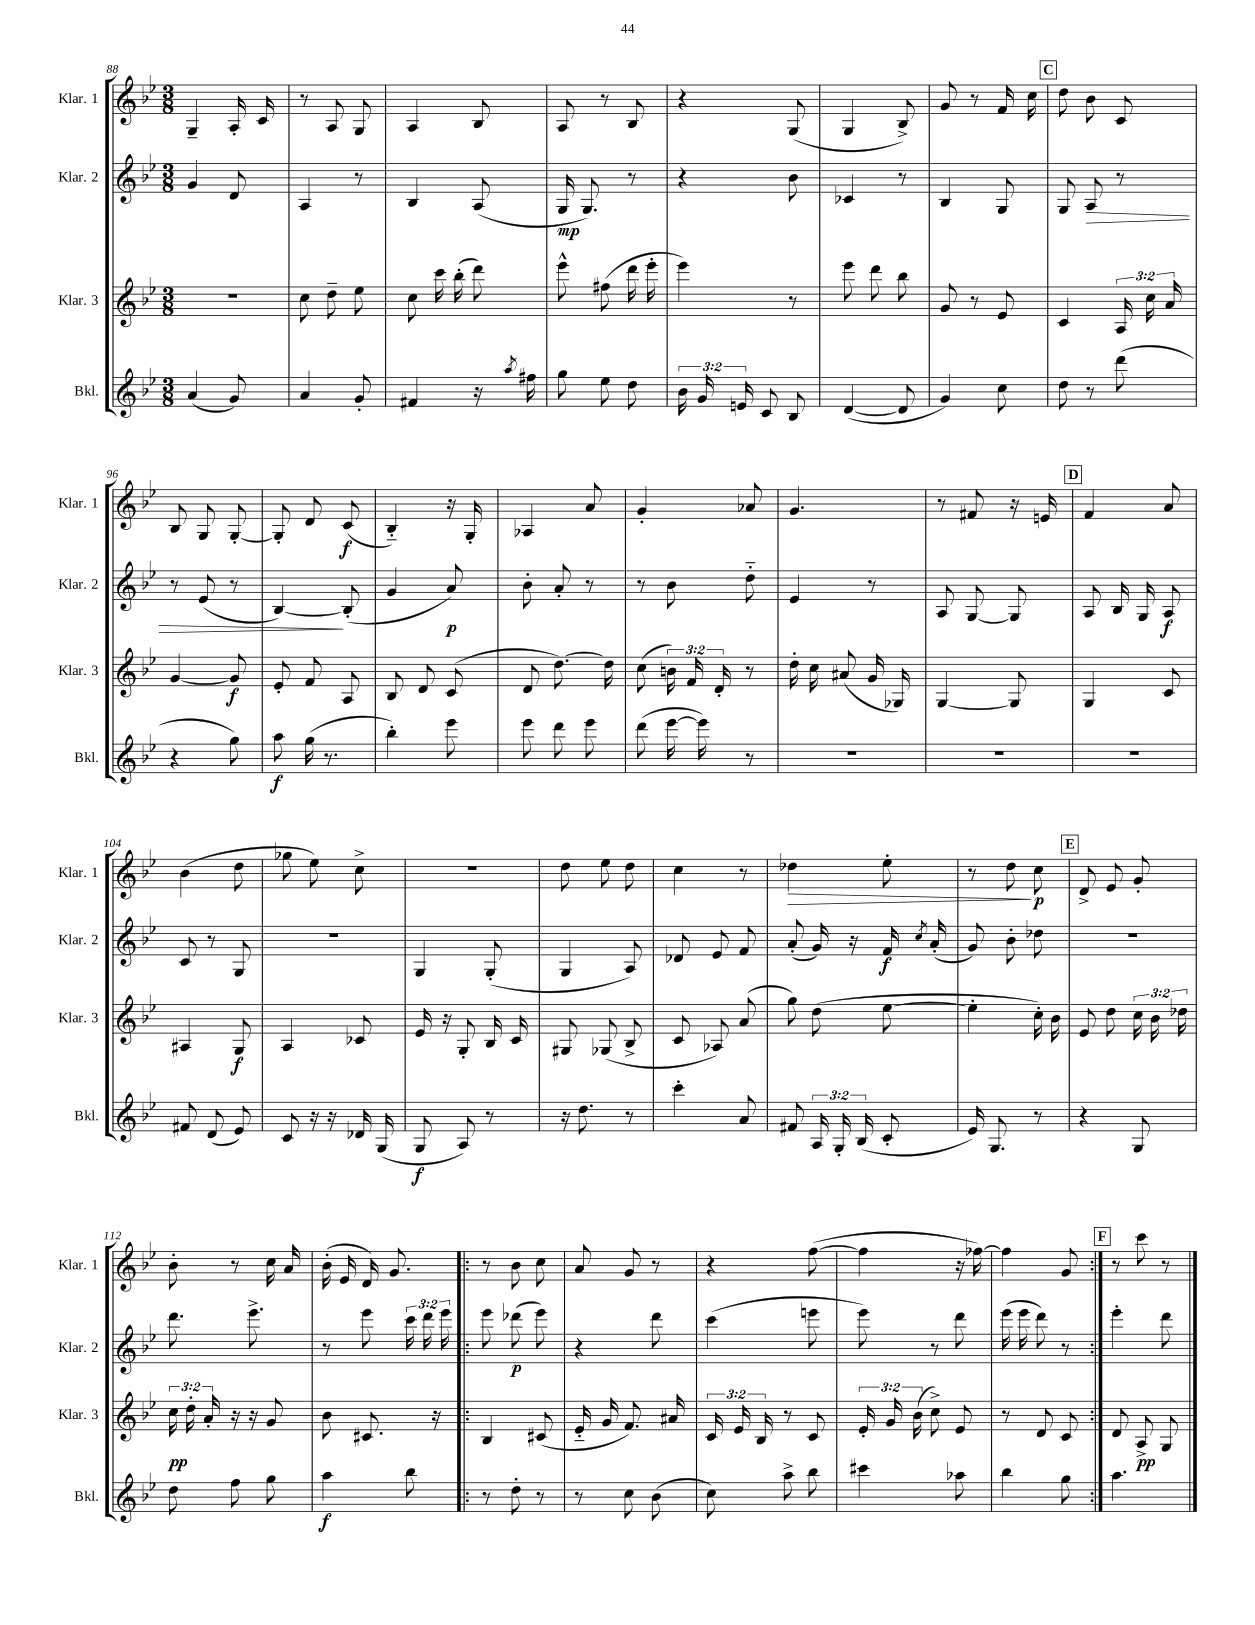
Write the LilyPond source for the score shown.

<<
\new StaffGroup <<
\new Staff = "s0" \with { instrumentName = "Klar. 1" shortInstrumentName = "Klar. 1" } {
    \clef treble \key bes \major \numericTimeSignature \time 3/8
    \autoBeamOff g4-- a16-. c'16 |
    r8 a8 g8 |
    a4 bes8 |
    a8 r8 bes8 |
    r4 g8( |
    g4 bes8->) |
    g'8 r8 f'16 c''16 |
    \mark \markup { \box "C" } d''8 bes'8 c'8 |
    bes8 g8 g8~-. |
    g8-. d'8 c'8\f( |
    bes4-_) r16 g16-. |
    aes4 a'8 |
    g'4-. aes'8 |
    g'4. |
    r8 fis'8 r16 e'16 |
    \mark \markup { \box "D" } f'4 a'8 |
    bes'4( d''8 |
    ges''8 ees''8) c''8-> |
    R4. |
    d''8 ees''8 d''8 |
    c''4 r8 |
    des''4\> ees''8-. |
    r8 d''8\! c''8\p |
    \mark \markup { \box "E" } d'8-> ees'8 g'8-. |
    bes'8-. r8 c''16 a'16 |
    bes'16-.( ees'16 d'16) g'8. |
    \repeat volta 2 { r8 bes'8 c''8 |
    a'8 g'8 r8 |
    r4 f''8~( |
    f''4 r16 fes''16~) |
    fes''4 g'8 | }
    \mark \markup { \box "F" } r8 c'''8 r8 \bar "|." |
}
\new Staff = "s1" \with { instrumentName = "Klar. 2" shortInstrumentName = "Klar. 2" } {
    \clef treble \key bes \major \numericTimeSignature \time 3/8 \override Staff.TupletNumber.text = #tuplet-number::calc-fraction-text
    \autoBeamOff g'4 d'8 |
    a4 r8 |
    bes4 a8( |
    g16\mp g8.) r8 |
    r4 bes'8 |
    ces'4 r8 |
    bes4 g8 |
    \mark \markup { \box "C" } g8 a8\> r8 |
    r8 ees'8( r8 |
    bes4~\!) bes8-.( |
    g'4 a'8\p) |
    bes'8-. a'8-. r8 |
    r8 bes'8 d''8-_ |
    ees'4 r8 |
    a8 g8~ g8 |
    \mark \markup { \box "D" } a8 bes16 g16 a8\f |
    c'8 r8 g8 |
    R4. |
    g4 g8-.( |
    g4 a8) |
    des'8 ees'8 f'8 |
    a'8-.( g'16) r16 f'16\f \acciaccatura { c''8 } a'16-.( |
    g'8) bes'8-. des''8 |
    \mark \markup { \box "E" } R4. |
    d'''8. ees'''8.-> |
    r8 ees'''8 \tuplet 3/2 { c'''16 d'''16 ees'''16 } |
    \repeat volta 2 { ees'''8 des'''8\p( ees'''8) |
    r4 d'''8 |
    c'''4( e'''8 |
    ees'''8) r8 d'''8 |
    ees'''16( ees'''16 d'''8) r8 | }
    \mark \markup { \box "F" } ees'''4-. d'''8 \bar "|." |
}
\new Staff = "s2" \with { instrumentName = "Klar. 3" shortInstrumentName = "Klar. 3" } {
    \clef treble \key bes \major \numericTimeSignature \time 3/8 \override Staff.TupletNumber.text = #tuplet-number::calc-fraction-text
    \autoBeamOff R4. |
    c''8 d''8-- ees''8 |
    c''8 c'''16 bes''16-.( d'''8) |
    ees'''8-^ fis''8( d'''16 ees'''16-. |
    ees'''4) r8 |
    ees'''8 d'''8 bes''8 |
    g'8 r8 ees'8 |
    \mark \markup { \box "C" } c'4 \tuplet 3/2 { a16 c''16 a'16 } |
    g'4~ g'8\f |
    ees'8-. f'8 a8 |
    bes8 d'8 c'8( |
    d'8 d''8.~) d''16 |
    c''8( \tuplet 3/2 { b'16) f'16 d'16-. } r8 |
    d''16-. c''16 ais'8( g'16 ges16) |
    g4~ g8 |
    \mark \markup { \box "D" } g4 c'8 |
    ais4 g8\f |
    a4 ces'8 |
    ees'16 r16 g8-. bes16 c'16 |
    gis8 ges8( bes8-> |
    c'8 aes8) a'8( |
    g''8) d''8( ees''8~ |
    ees''4-. c''16-.) bes'16 |
    \mark \markup { \box "E" } ees'8 d''8 \tuplet 3/2 { c''16 bes'16 des''16 } |
    \tuplet 3/2 { c''16\pp d''16-. a'16-. } r16 r16 g'8 |
    bes'8 cis'8. r16 |
    \repeat volta 2 { bes4 cis'8( |
    ees'16-_ g'16 f'8.) ais'16 |
    \tuplet 3/2 { c'16 ees'16 bes16 } r8 c'8 |
    \tuplet 3/2 { ees'16-. g'16 bes'16( } c''8->) ees'8 |
    r8 d'8 c'8 | }
    \mark \markup { \box "F" } d'8 a8->\pp g8 \bar "|." |
}
\new Staff = "s3" \with { instrumentName = "Bkl." shortInstrumentName = "Bkl." } {
    \clef treble \key bes \major \numericTimeSignature \time 3/8 \override Staff.TupletNumber.text = #tuplet-number::calc-fraction-text
    \autoBeamOff a'4( g'8) |
    a'4 g'8-. |
    fis'4 r16 \acciaccatura { a''8 } fis''16 |
    g''8 ees''8 d''8 |
    \tuplet 3/2 { bes'16 g'16 e'16 } c'8 bes8 |
    d'4~( d'8 |
    g'4) c''8 |
    \mark \markup { \box "C" } d''8 r8 d'''8( |
    r4 g''8) |
    a''8\f g''16( r8. |
    bes''4-.) ees'''8 |
    ees'''8 d'''8 ees'''8 |
    d'''8( ees'''16~ ees'''16) r8 |
    R4. |
    R4. |
    \mark \markup { \box "D" } R4. |
    fis'8 d'8( ees'8) |
    c'8 r16 r16 des'16 g16( |
    g8\f a8) r8 |
    r16 d''8. r8 |
    c'''4-. a'8 |
    fis'8 \tuplet 3/2 { a16 g16-. bes16( } c'8-. |
    ees'16) g8. r8 |
    \mark \markup { \box "E" } r4 g8 |
    d''8 f''8 g''8 |
    a''4\f bes''8 |
    \repeat volta 2 { r8 d''8-. r8 |
    r8 c''8 bes'8( |
    c''8) a''8-> bes''8 |
    cis'''4 aes''8 |
    bes''4 g''8 | }
    \mark \markup { \box "F" } a''4. \bar "|." |
}
>>
>>
\layout { \context { \Score currentBarNumber = #88 } }
